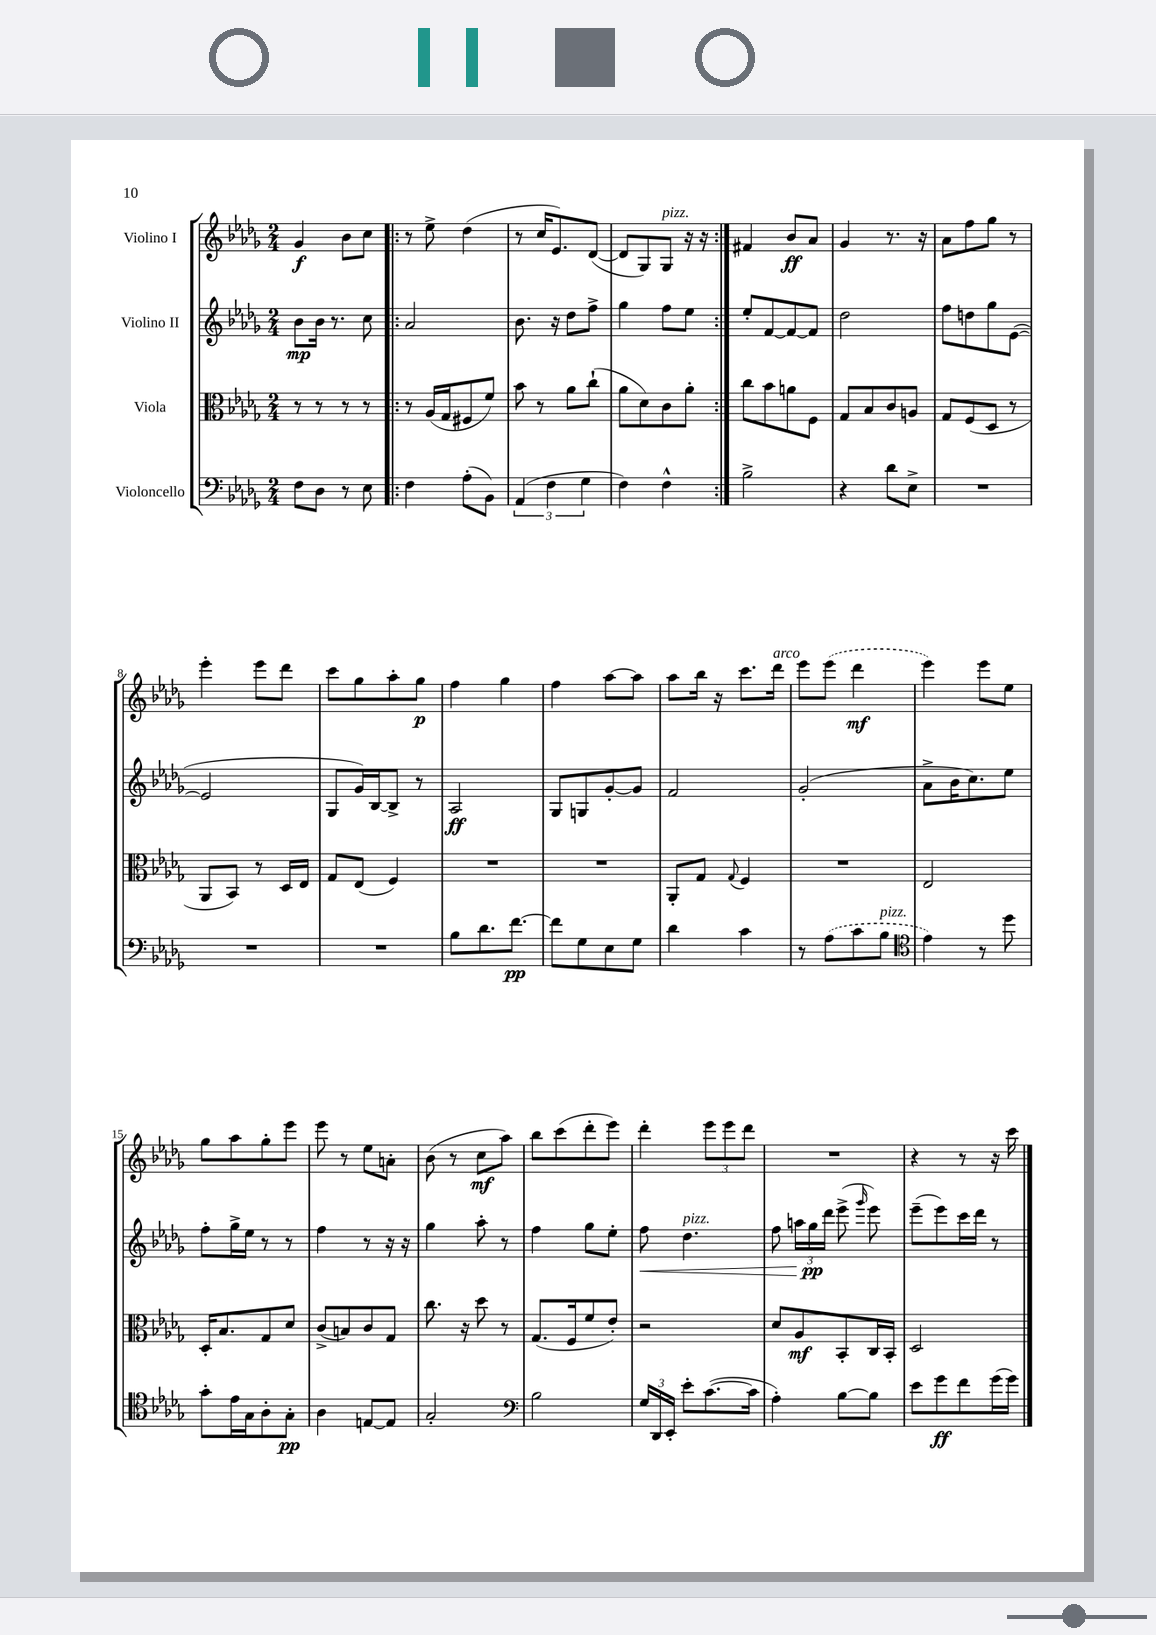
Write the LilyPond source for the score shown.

<<
\new StaffGroup <<
\new Staff = "s0" \with { instrumentName = "Violino I" } {
    \clef treble \key des \major \numericTimeSignature \time 2/4
    \autoBeamOff ges'4\f bes'8[ c''8] |
    \repeat volta 2 { r8 ees''8-> des''4( |
    r8 c''16[ ees'8.) des'8]~( |
    des'8[ ges8) ges8]^\markup { \italic "pizz." } r16 r16 | }
    fis'4 bes'8[\ff aes'8] |
    ges'4 r8. r16 |
    aes'8[ f''8 ges''8] r8 |
    ees'''4-. ees'''8[ des'''8] |
    c'''8[ ges''8 aes''8-. ges''8]\p |
    f''4 ges''4 |
    f''4 aes''8[~ aes''8] |
    aes''8[ bes''16] r16 c'''8.[ des'''16]^\markup { \italic "arco" } |
    ees'''8[ \once \slurDashed ees'''8]( des'''4\mf |
    ees'''4) ees'''8[ ees''8] |
    ges''8[ aes''8 ges''8-. ees'''8] |
    ees'''8 r8 ees''8[ a'8]-. |
    bes'8( r8 c''8[\mf aes''8]) |
    bes''8[ c'''8( des'''8-. ees'''8]) |
    des'''4-. \tuplet 3/2 { ees'''8[ ees'''8 des'''8] } |
    R2 |
    r4 r8 r16 c'''16 \bar "|." |
}
\new Staff = "s1" \with { instrumentName = "Violino II" } {
    \clef treble \key des \major \numericTimeSignature \time 2/4
    \autoBeamOff bes'8[\mp bes'16] r8. c''8 |
    \repeat volta 2 { aes'2 |
    bes'8. r16 des''8[ f''8]-> |
    ges''4 f''8[ ees''8] | }
    ees''8[-. f'8~ f'8~ f'8] |
    des''2 |
    f''8[ d''8 ges''8 ees'8]~( |
    ees'2 |
    ges8[ ges'16) bes16~ bes8]-> r8 |
    aes2\ff |
    ges8[ g8 ges'8~-. ges'8] |
    f'2 |
    ges'2-.( |
    aes'8[-> bes'16 c''8.) ees''8] |
    f''8[-. ges''16-> ees''16] r8 r8 |
    f''4 r8 r16 r16 |
    ges''4 aes''8-. r8 |
    f''4 ges''8[ ees''8]-. |
    f''8\< des''4.^\markup { \italic "pizz." } |
    f''8 \tuplet 3/2 { a''16[ ges''16\pp\! des'''16] } ees'''8->( \grace { ges'''16 } ees'''8) |
    ees'''8[--( ees'''8) c'''16 des'''16] r8 \bar "|." |
}
\new Staff = "s2" \with { instrumentName = "Viola" } {
    \clef alto \key des \major \numericTimeSignature \time 2/4
    \autoBeamOff r8 r8 r8 r8 |
    \repeat volta 2 { r8 aes16[( ges16 fis8 f'8]) |
    bes'8 r8 aes'8[ c''8]-!( |
    aes'8[ des'8) c'8 aes'8]-. | }
    c''8[ bes'8 a'8 f8] |
    ges8[ bes8 c'8 a8] |
    ges8[ f8( des8] r8 |
    aes,8[ bes,8]) r8 des16[ ees16] |
    ges8[ ees8]( f4) |
    R2 |
    R2 |
    aes,8[-. ges8] \appoggiatura { ges8 } f4 |
    R2 |
    ees2 |
    des16[-. bes8. ges8 des'8] |
    c'8[->( b8) c'8 ges8] |
    c''8. r16 des''8 r8 |
    ges8.[( f16 f'8 ees'8]-.) |
    r2 |
    des'8[ aes8\mf bes,8-. c16 bes,16]-. |
    des2 \bar "|." |
}
\new Staff = "s3" \with { instrumentName = "Violoncello" } {
    \clef bass \key des \major \numericTimeSignature \time 2/4
    \autoBeamOff f8[ des8] r8 ees8 |
    \repeat volta 2 { f4 aes8[-.( bes,8]) |
    \tuplet 3/2 { aes,4( f4 ges4 } |
    f4) f4-^ | }
    bes2-> |
    r4 des'8[ ees8]-> |
    R2 |
    R2 |
    R2 |
    bes8[ des'8. f'8.]~\pp |
    f'8[ ges8 ees8 ges8] |
    des'4 c'4 |
    r8 \once \slurDashed aes8[( c'8 bes8]^\markup { \italic "pizz." } |
    \clef tenor ees'4) r8 des''8 |
    ges'8[-. ees'16 ges16 aes8-. ges8]-.\pp |
    aes4 e8[~ e8] |
    ges2-. |
    \clef bass bes2 |
    \tuplet 3/2 { ges16[ des,16 ees,16]-. } ees'8[-. c'8.~( c'16] |
    aes4-.) bes8[~ bes8] |
    ees'8[ ges'8\ff f'8 ges'16( ges'16]) \bar "|." |
}
>>
>>
